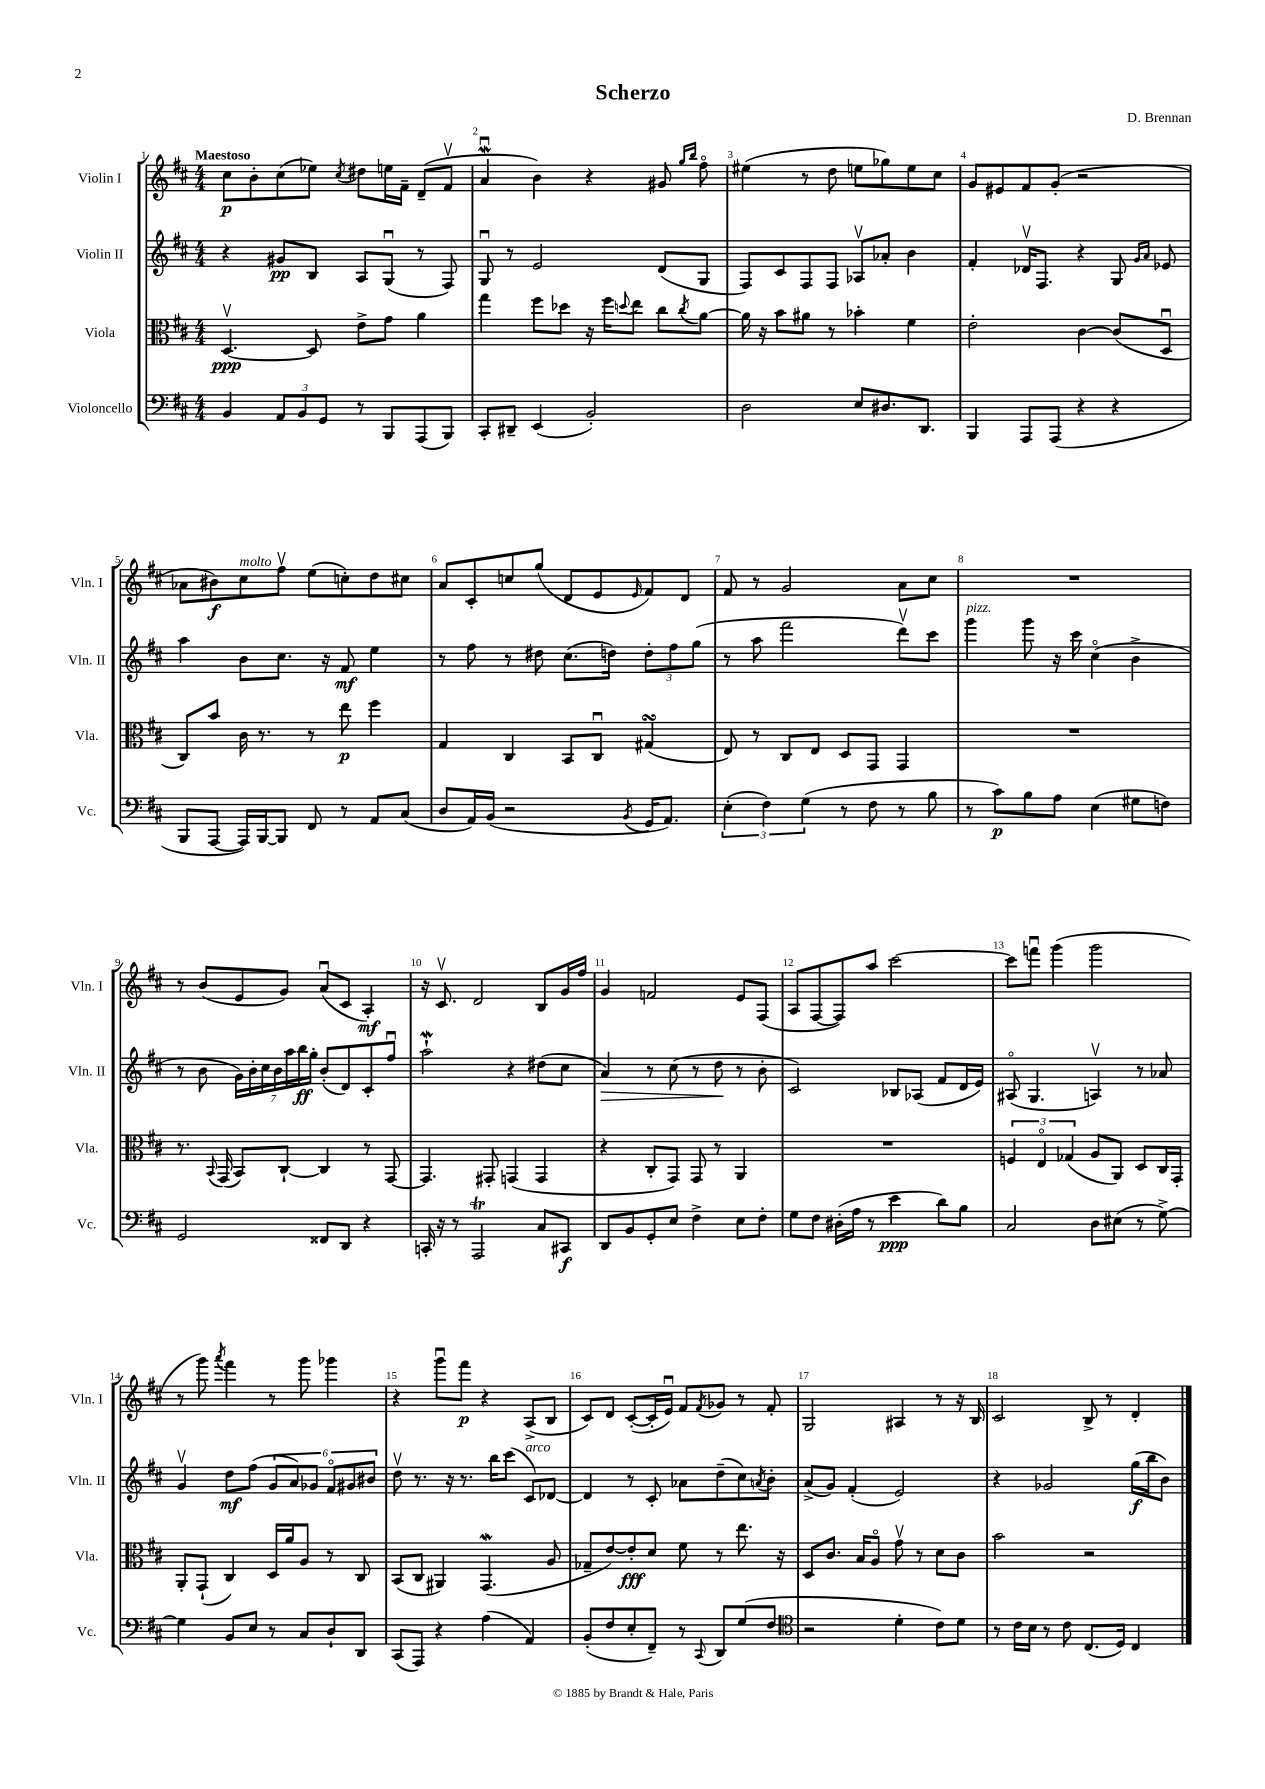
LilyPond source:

\header { title = "Scherzo" composer = "D. Brennan" }
<<
\new StaffGroup <<
\new Staff = "s0" \with { instrumentName = "Violin I" shortInstrumentName = "Vln. I" } {
    \clef treble \key d \major \numericTimeSignature \time 4/4 \tempo "Maestoso"
    cis''8\p b'8-. cis''8( ees''8) \acciaccatura { cis''8 } dis''8 e''16 fis'16-- d'8--( fis'8\upbow |
    a'4\downbow\mordent b'4) r4 gis'8 \grace { g''16 b''16 } fis''8\flageolet |
    eis''4( r8 d''8 e''8 ges''8) e''8 cis''8 |
    g'8 eis'8 fis'8 g'8-.( r2 |
    aes'8 bis'8\f) cis''8^\markup { \italic "molto" } fis''8\upbow e''8( c''8-.) d''8 cis''8 |
    a'8 cis'8-. c''8 g''8( d'8 e'8 \grace { e'16 } fis'8) d'8 |
    fis'8 r8 g'2 a'8 cis''8 |
    R1 |
    r8 b'8( e'8 g'8) a'8\downbow( cis'8 a4-.\mf) |
    r16 cis'8.\upbow d'2 b8 g'16 fis''16 |
    g'4 f'2 e'8 fis8( |
    a8 fis8~ fis8) a''8 cis'''2~ |
    cis'''8 f'''8\downbow g'''4( g'''2 |
    r8 g'''8) \acciaccatura { a'''8 } fis'''4 r8 g'''8 ges'''4 |
    r4 g'''8\downbow fis'''8\p r4 a8->( b8 |
    cis'8) d'8 cis'8~-.( cis'16-. e'16\downbow) fis'8 \acciaccatura { fis'8 } ges'8 r8 fis'8-. |
    g2 ais4 r8 r16 b16 |
    cis'2 b8-> r8 d'4-. \bar "|." |
}
\new Staff = "s1" \with { instrumentName = "Violin II" shortInstrumentName = "Vln. II" } {
    \clef treble \key d \major \numericTimeSignature \time 4/4
    r4 gis'8\pp b8 a8 g8\downbow( r8 fis8) |
    g8\downbow r8 e'2 d'8( g8 |
    fis8) cis'8 fis8 fis8 aes8\upbow aes'8-. b'4 |
    fis'4-. des'16\upbow fis8. r4 g8 \grace { g'16 a'16 } ees'8 |
    a''4 b'8 cis''8. r16 fis'8\mf e''4 |
    r8 fis''8 r8 dis''8 cis''8.( d''16) \tuplet 3/2 { d''8-. fis''8 g''8( } |
    r8 a''8 fis'''2 d'''8\upbow) cis'''8 |
    g'''4^\markup { \italic "pizz." } g'''8 r16 cis'''16 cis''4\flageolet( b'4-> |
    r8 b'8 \tuplet 7/4 { g'16) b'16-. cis''16 b'16 a''16 b''16\ff g''16-. } b'8-.( d'8) cis'8-. fis''8\downbow |
    a''2-!\mordent r4 dis''8( cis''8 |
    a'4\>) r8 cis''8( r8 d''8\! r8 b'8-. |
    cis'2) bes8 aes8( fis'8 d'16 e'16) |
    ais8\flageolet( g4. a4\upbow) r8 aes'8 |
    g'4\upbow d''8\mf fis''8( \tuplet 6/4 { g'8 a'8) ges'8 fis'8\flageolet gis'8 bis'8 } |
    d''8\upbow r8. r16 r8. b''16 cis'''8( cis'8^\markup { \italic "arco" }) des'8~ |
    des'4 r8 cis'8-. aes'8 d''8--( cis''8) \acciaccatura { a'8 } b'8-. |
    a'8->( g'8) fis'4-.( e'2) |
    r4 ges'2 g''16\f( b''16 b'8) \bar "|." |
}
\new Staff = "s2" \with { instrumentName = "Viola" shortInstrumentName = "Vla." } {
    \clef alto \key d \major \numericTimeSignature \time 4/4
    d4.~\upbow\ppp d8 e'8-> g'8 a'4 |
    g''4 fis''8 des''8 r16 fis''16 \appoggiatura { d''8 } e''8 cis''8 \acciaccatura { cis''8 } a'8~ |
    a'16 r16 b'8 ais'8 r8 bes'4-. fis'4 |
    e'2-. cis'4~ cis'8( d8\downbow |
    cis8) b'8 cis'16 r8. r8 e''8\p fis''4 |
    g4 cis4 b,8 cis8\downbow gis4\turn( |
    e8) r8 cis8 e8 d8 g,8 g,4 |
    R1 |
    r8. \appoggiatura { b,8 } g,16( b,8) cis8~-! cis4 r8 g,8~ |
    g,4. gis,8-. g,4( g,4 |
    r4 cis8-. g,8) g,8 r8 a,4 |
    R1 |
    \tuplet 3/2 { f4 e4\flageolet ges4( } a8 a,8) d8 cis16 g,16-. |
    a,8-. g,8-!( cis4) d16 a'16 a8 r8 cis8 |
    b,8( cis8 ais,4) g,4.\mordent( a8 |
    ges8-- e'8~) e'8-.\fff d'8 fis'8 r8 e''8. r16 |
    d8 cis'8. b16 a8\flageolet g'8\upbow r8 d'8 cis'8 |
    b'2 r2 \bar "|." |
}
\new Staff = "s3" \with { instrumentName = "Violoncello" shortInstrumentName = "Vc." } {
    \clef bass \key d \major \numericTimeSignature \time 4/4
    b,4 \tuplet 3/2 { a,8 b,8 g,8 } r8 b,,8 a,,8( b,,8) |
    cis,8-. dis,8-- e,4( b,2-.) |
    d2 e8 dis8. d,8. |
    b,,4 a,,8 a,,8( r4 r4 |
    b,,8 a,,8~ a,,16) b,,16~ b,,8 fis,8 r8 a,8 cis8( |
    d8 a,16) b,16( r2 \acciaccatura { b,8 } g,16 a,8.) |
    \tuplet 3/2 { e4-.( fis4) g4( } r8 fis8 r8 b8 |
    r8 cis'8\p) b8 a8 e4( gis8 f8) |
    g,2 fisis,8 d,8 r4 |
    c,16-. r16 r8 a,,2\trill cis8 cis,8\f |
    d,8 b,8 g,8-. e8 fis4-> e8 fis8-. |
    g8 fis8 dis16-.( a16 r8 e'4\ppp d'8) b8 |
    cis2 d8 eis8( r8 g8~->) |
    g4 b,8 e8 r8 cis8 d8-! d,8 |
    cis,8( a,,8) r4 a4( a,4) |
    b,8-.( fis8 e8-. fis,8--) r8 \appoggiatura { cis,8 } d,8 g8( fis8 |
    \clef tenor r2 d'4-. cis'8) d'8 |
    r8 cis'16 b16 r8 cis'8 cis8.( d16) cis4 \bar "|." |
}
>>
>>
\layout { \context { \Score \override BarNumber.break-visibility = ##(#f #t #t) barNumberVisibility = #all-bar-numbers-visible } }
